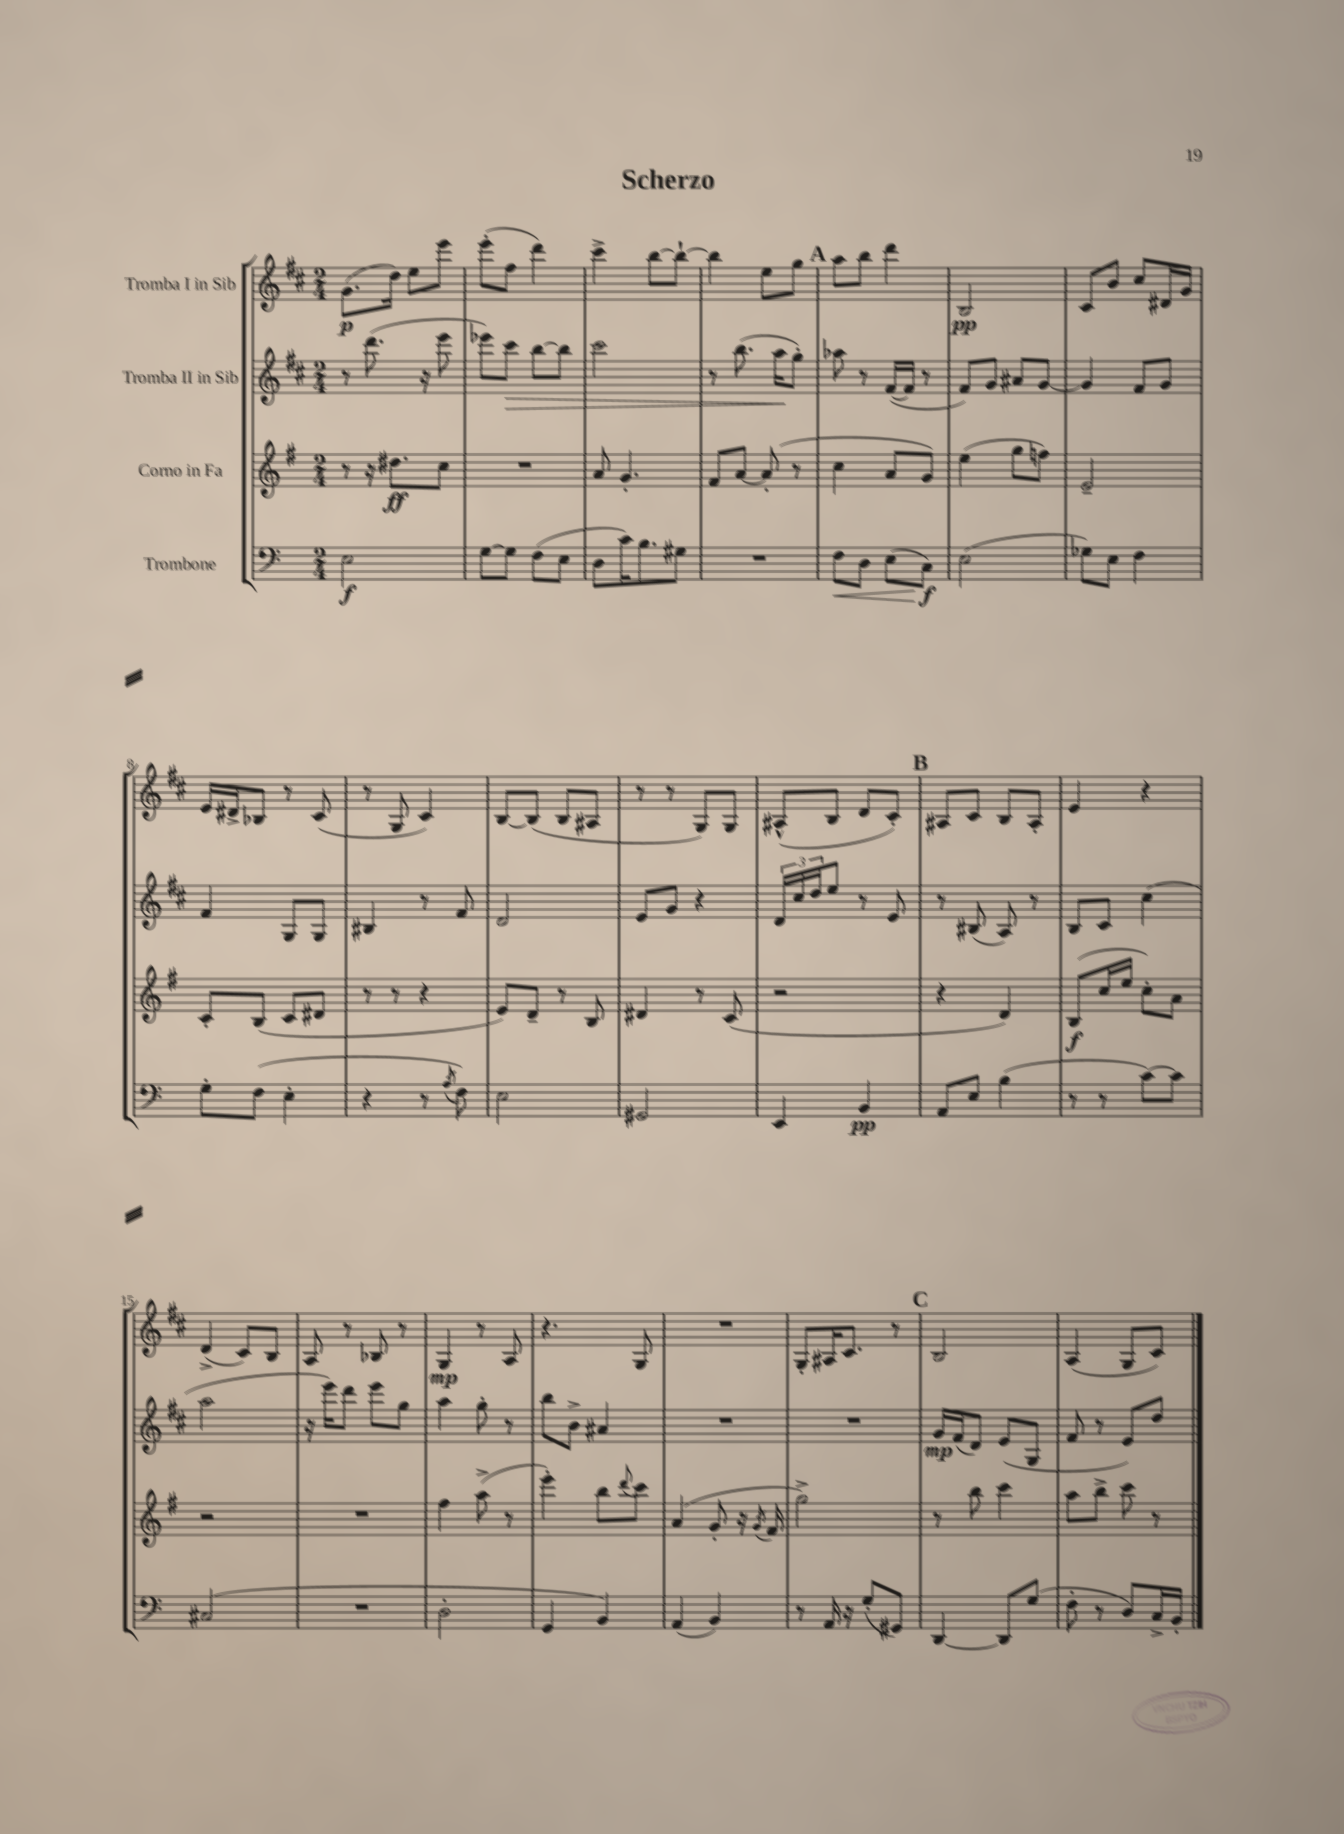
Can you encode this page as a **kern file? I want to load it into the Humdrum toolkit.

**kern	**kern	**kern	**kern
*staff4	*staff3	*staff2	*staff1
*clefF4	*clefG2	*clefG2	*clefG2
*k[]	*k[f#]	*k[f#c#]	*k[f#c#]
*M2/4	*M2/4	*M2/4	*M2/4
2E\	8r	8r	(8.g\L
.	16r	(8.ddd\	.
.	8.dd#\L	.	16dd\Jk)
.	.	.	8ee\L
.	.	16r	.
.	8cc\J	8eee\	8eee\J
=	=	=	=
[8G\L	2r	8eee-\L)	(8eee'\L
8G\]J	.	8ccc#\J	8ff#\J
(8F\L	.	[8bb\L	4ddd\)
8E\J	.	8bb\]J	.
=	=	=	=
8D\L	8a/	2ccc#\	4ccc#^\
16c\K)	4.g'/	.	.
8.B\	.	.	.
.	.	.	[8bb\L
8G#\J	.	.	8bb`\_J
=	=	=	=
2r	8f#/L	8r	4bb\]
.	[8a/J	(8.bb\	.
.	(8a'/]	.	8ee\L
.	.	16aa\LK	.
.	8r	8gg'\J)	8gg\J
=	=	=	=
8F\L	4cc\	8aa-\	8aa\L
8D\J	.	8r	8bb\J
(8E\L	8a/L	([16f#/LL	4ddd\
.	.	16f#/]JJ	.
8C\J)	8g/J)	8r	.
=	=	=	=
(2E\	(4ee\	8f#/L)	2B/
.	.	8g/J	.
.	8gg\L	8a#/L	.
.	8ff\J)	[8g/J	.
=	=	=	=
8G-\L)	2e~/	4g/]	8c#/L
8E\J	.	.	8b/J
4F\	.	8f#/L	8cc#/L
.	.	8g/J	16d#/L
.	.	.	16g/JJ
=	=	=	=
8G'\L	8c'/L	4f#/	16e/LL
.	.	.	16d#^/J
(8F\J	(8B/J	.	8B-/J
4E'\	8c/L	8G/L	8r
.	8d#/J	8G/J	(8c#/
=	=	=	=
4r	8r	4B#/	8r
.	8r	.	8G/
8r	4r	8r	4c#/)
8qA/	.	.	.
8F\)	.	8f#/	.
=	=	=	=
2E\	8e/L)	2d/	[8B/L
.	8d~/J	.	(8B/]J
.	8r	.	8B/L
.	8B/	.	8A#/J
=	=	=	=
2GG#/	4d#/	8e/L	8r
.	.	8g/J	8r
.	8r	4r	8G/L)
.	(8c/	.	8G/J
=	=	=	=
4EE/	2r	24d/LL	(8A#^^/L
.	.	24cc#/	.
.	.	24dd/J	.
.	.	8ee/J	8B/J
4BB/	.	8r	8d/L
.	.	8e/	8c#'/J)
=	=	=	=
8AA/L	4r	8r	8A#/L
8E/J	.	(8B#/	8c#/J
(4B\	4d/)	8A/)	8B/L
.	.	8r	8A#'/J
=	=	=	=
8r	(8B/L	8B/L	4e/
8r	16cc/L	8c#/J	.
.	16ee/JJ	.	.
[8c\L)	8cc'\L)	(4cc#\	4r
8c\]J	8a\J	.	.
=	=	=	=
(2C#/	2r	2aa\	(4d^/
.	.	.	8c#/L)
.	.	.	8B/J
=	=	=	=
2r	2r	16r	8A/
.	.	16eee\LK)	.
.	.	8ddd\J	8r
.	.	8eee\L	8B-/
.	.	8gg\J	8r
=	=	=	=
2D'\	4ff#\	4aa\	4G/
.	(8aa^\	8gg'\	8r
.	8r	8r	8A/
=	=	=	=
4GG/	4eee'\)	8bb\L	4.r
.	.	8b^\J	.
4BB/)	8bb\L	4a#/	.
.	8qqddd/	.	.
.	8ccc\J	.	8G/
=	=	=	=
(4AA/	(4a/	2r	2r
4BB/)	8g'/	.	.
.	16r	.	.
.	8qg/	.	.
.	16f#/	.	.
=	=	=	=
8r	2gg^\)	2r	8G'/L
16AA/	.	.	16A#/K
16r	.	.	8.c#/J
(8G'/L	.	.	.
8GG#/J)	.	.	8r
=	=	=	=
[4DD/	8r	16g/LL	2B/
.	.	(16f#/J	.
.	8bb\	8d/J)	.
8DD/]L	4ccc\	(8e/L	.
(8G/J	.	8G/J	.
=	=	=	=
8F'\	8aa\L	8f#/	(4A/
8r	8bb^\J	8r	.
8D/L)	8ccc\	8e/L)	8G/L
16C^/L	8r	8dd/J	8c#/J)
16BB'/JJ	.	.	.
==	==	==	==
*-	*-	*-	*-
